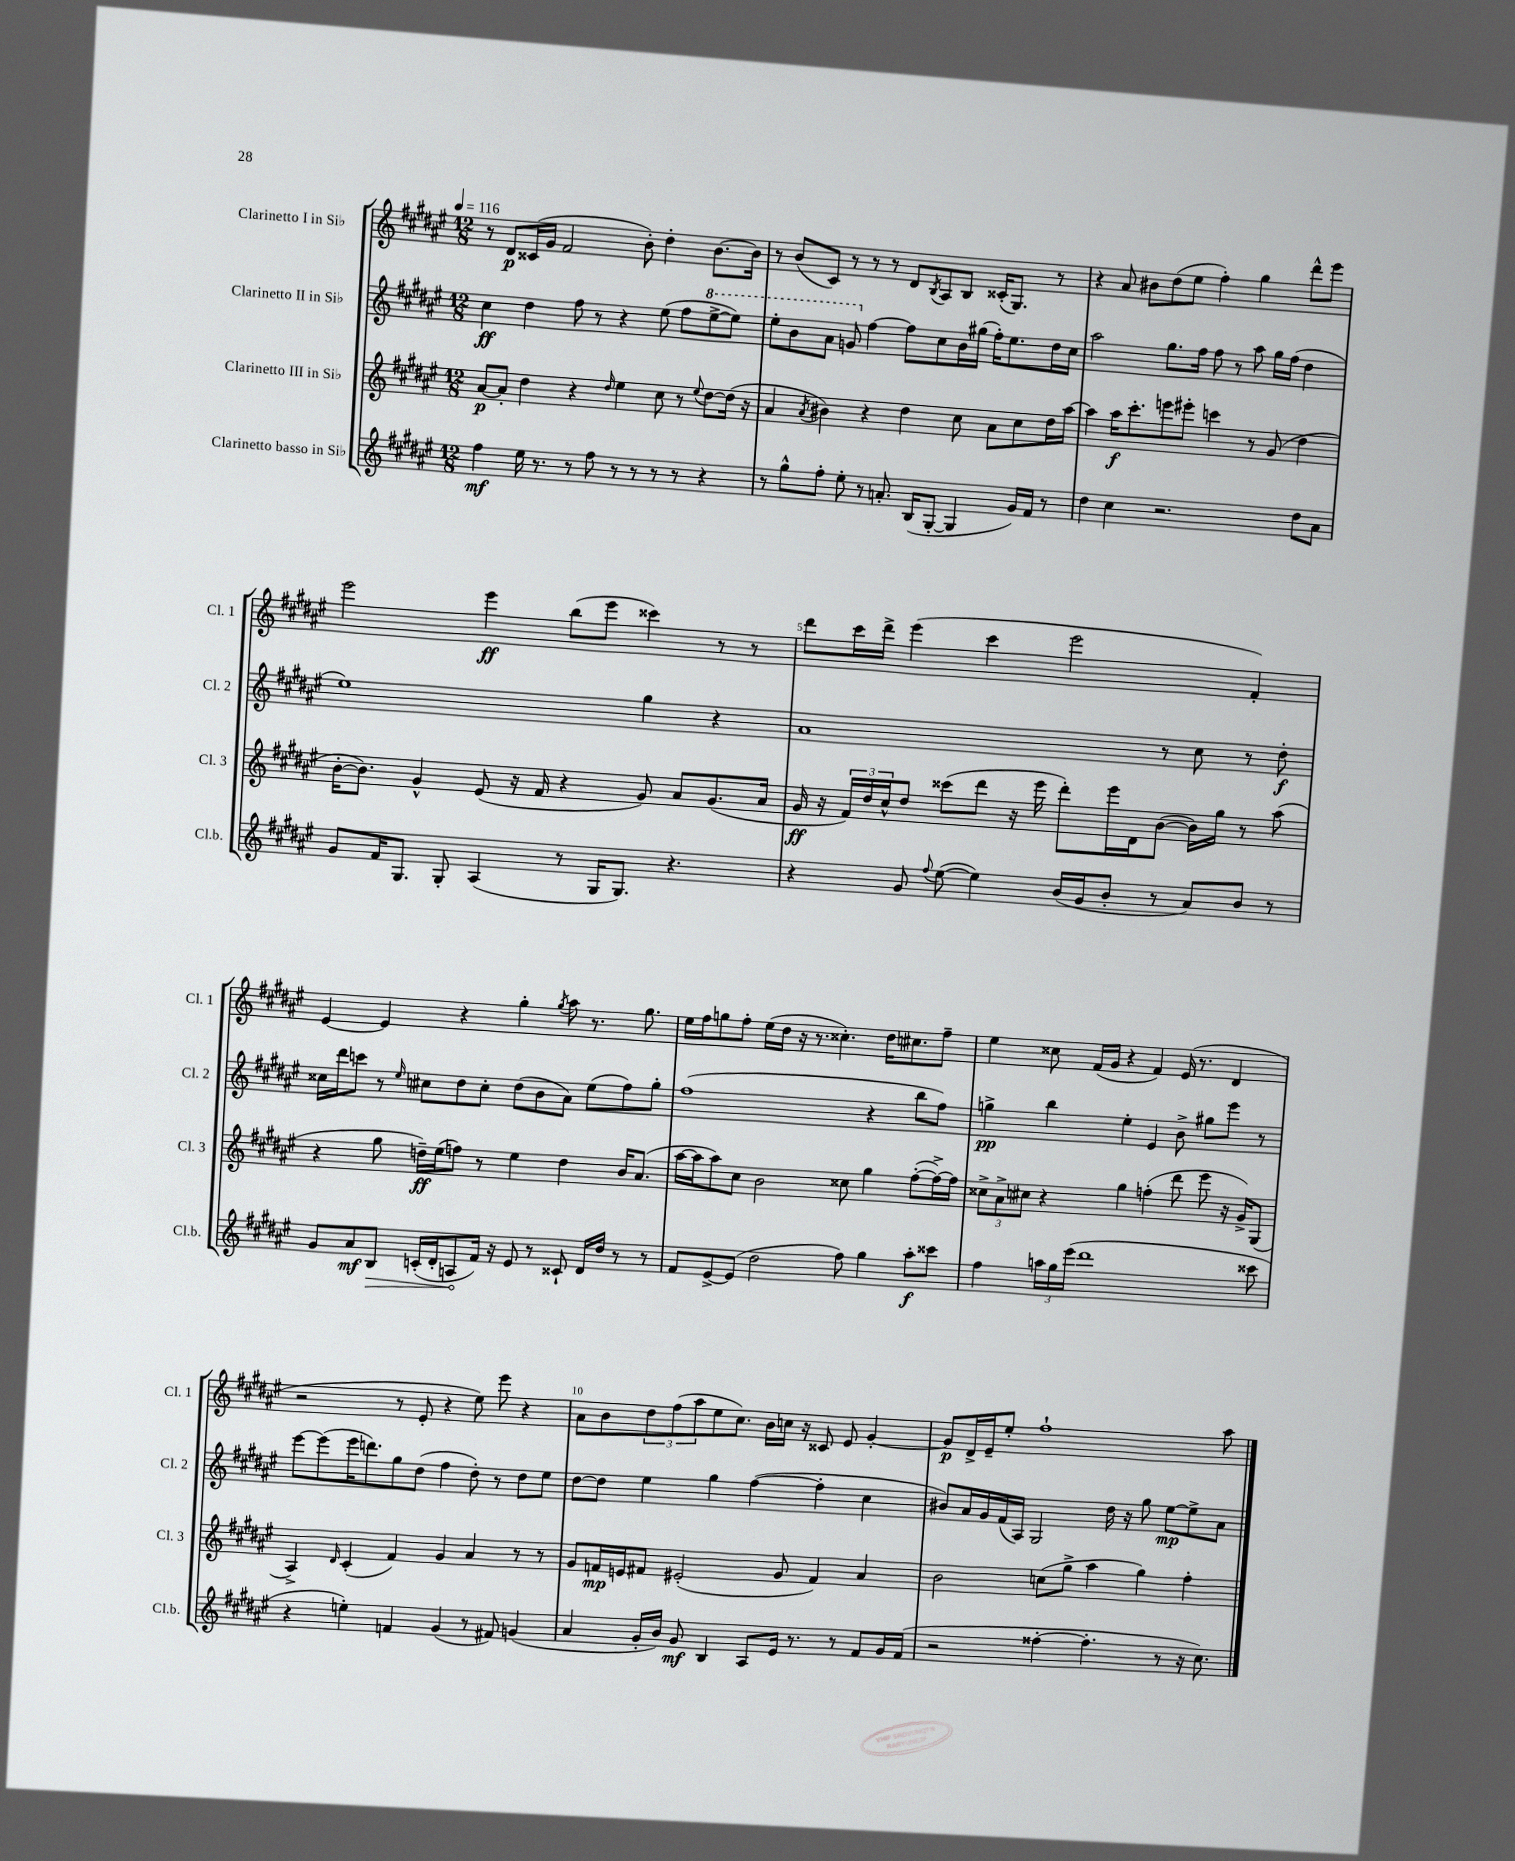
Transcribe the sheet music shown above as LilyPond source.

<<
\new StaffGroup <<
\new Staff = "s0" \with { instrumentName = "Clarinetto I in Sib" shortInstrumentName = "Cl. 1" } {
    \clef treble \key fis \major \numericTimeSignature \time 12/8 \tempo 4 = 116
    r8 dis'8\p cisis'16( gis'16 fis'2 b'8-.) dis''4-. b'8.~ b'16 |
    r8 b'8( cis'8) r8 r8 r8 dis'8 \acciaccatura { b8 } ais8 b8 cisis'16-.( gis8.) r8 |
    r4 ais'8 bis'8 dis''8( eis''8 fis''4-.) gis''4 dis'''8-^ eis'''8 |
    eis'''2 eis'''4\ff b''8( eis'''8 cisis'''4) r8 r8 |
    dis'''8 cis'''16 dis'''16-> eis'''4( cis'''4 eis'''2 fis'4-.) |
    eis'4~ eis'4 r4 gis''4-. \acciaccatura { gis''8 } ais''8 r8. gis''8. |
    eis''16 fis''16 g''8 fis''8-. eis''16( dis''16 r16 r8. cisis''4.-.) dis''16 cis''8. fis''8-- |
    eis''4 cisis''8 fis'16( gis'16 r4 fis'4) eis'16( r8. dis'4 |
    r2 r8 eis'8-. r4 eis''8) eis'''8 r4 |
    ais'8 b'8 \tuplet 3/2 { dis''8 fis''8( ais''8 } eis''8 cis''8.) b'16 c''16 r16 cisis'8 eis'8 gis'4~-. |
    gis'8\p dis'16-> eis'16-- eis''8-. fis''1-! ais''8 \bar "|." |
}
\new Staff = "s1" \with { instrumentName = "Clarinetto II in Sib" shortInstrumentName = "Cl. 2" } {
    \clef treble \key fis \major \numericTimeSignature \time 12/8
    cis''4\ff dis''4 fis''8 r8 r4 eis''8( fis''8 \ottava #1 eis'''8~-> eis'''8) |
    eis'''8-. b''8 ais''8 g''8 \ottava #0 fis''4~ fis''8 cis''8 b'16 gis''16( fis''16-.) eis''8. dis''16 cis''16 |
    ais''2 gis''8. fis''16 fis''8 r8 ais''8 gis''16 fis''16( dis''4 |
    eis''1) gis''4 r4 |
    ais'1 r8 cis''8 r8 dis''8-.\f |
    cisis''16 dis'''16 c'''8 r8 \grace { eis''16 } cis''8 dis''8 cis''8-. dis''8( b'8 ais'8) eis''8( fis''8) gis''8-. |
    fis''1( r4 b''8 fis''8) |
    g''4->\pp b''4 eis''4-. eis'4 b'8-> gis''8 eis'''8 r8 |
    eis'''8~ eis'''8( eis'''16 d'''8.) gis''8 dis''8( fis''4 dis''8-.) r8 dis''8 eis''8 |
    dis''8~ dis''8 eis''4 gis''4 fis''4~( fis''4-. cis''4 |
    bis'8) ais'16 gis'16 fis'16( ais16) gis2 dis''16 r16 gis''8 eis''8~\mp eis''8-> ais'8 \bar "|." |
}
\new Staff = "s2" \with { instrumentName = "Clarinetto III in Sib" shortInstrumentName = "Cl. 3" } {
    \clef treble \key fis \major \numericTimeSignature \time 12/8
    ais'8~\p ais'8-. dis''4 r4 \grace { dis''16 } eis''4 cis''8 r8 \appoggiatura { eis''8 } dis''8~ dis''16( r16 |
    ais'4 \acciaccatura { ais'8 } bis'4) r4 dis''4 cis''8 ais'8 cis''8 dis''16 ais''16~ |
    ais''4 ais''16\f cis'''8.-. e'''8 eis'''8-. c'''4 r8 gis'8( dis''4 |
    b'16~-. b'8.) gis'4-^ eis'8( r16 fis'16 r4 gis'8) ais'8 gis'8.( ais'16 |
    gis'16\ff r16 \tuplet 3/2 { fis'16) dis''16 cis''16-^ } dis''8 cisis'''8( dis'''8 r16 eis'''16 dis'''8-.) eis'''16 dis'16 b'8~( b'16) gis''16 r8 ais''8( |
    r4 gis''8 d''16--\ff) eis''16( f''8) r8 eis''4 d''4 b'16 ais'8.( |
    ais''16~ ais''16 ais''8) cis''8 b'2 cisis''8 gis''4 fis''8~-.( fis''16~->) fis''16 |
    \tuplet 3/2 { cisis''8-> ais'8-> cis''8 } r4 gis''4 f''4-.( dis'''8 eis'''8 r16 gis'16->) gis8( |
    ais4->) \grace { dis'16 } cis'4-.( fis'4) gis'4 ais'4 r8 r8 |
    gis'8 f'16\mp e'16 fis'8 eis'2-.( gis'8 fis'4) ais'4 |
    b'2 c''8( gis''8-> ais''4 gis''4) fis''4-. \bar "|." |
}
\new Staff = "s3" \with { instrumentName = "Clarinetto basso in Sib" shortInstrumentName = "Cl.b." } {
    \clef treble \key fis \major \numericTimeSignature \time 12/8
    fis''4\mf eis''16 r8. r8 fis''8 r8 r8 r8 r8 r4 |
    r8 gis''8-^ fis''8-. eis''8-. r8 a'8.-. b16( gis8~-. gis4 gis'16) fis'16 r8 |
    dis''4 cis''4 r2. dis''8 ais'8 |
    gis'8 fis'16 gis8. gis8-. ais4( r8 gis16 gis8.) r4. |
    r4 gis'8 \appoggiatura { fis''8 } eis''8~( eis''4) b'16( gis'16 b'8-. r8 ais'8) b'8 r8 |
    gis'8 ais'8\mf \once \override Hairpin.circled-tip = ##t b8\> c'16-.( dis'16-. a8\! fis'16) r16 eis'8 r8 cisis'8-! dis'16 dis''16 r8 r8 |
    fis'8 eis'8~-> eis'8( dis''2 fis''8) gis''4 ais''8-.\f cisis'''8 |
    fis''4 \tuplet 3/2 { a''16 gis''16 eis'''16( } dis'''1 cisis'''8 |
    r4 e''4-.) f'4 gis'4( r8 fis'8) g'4( |
    ais'4 gis'16-. b'16) gis'8\mf b4 ais8 eis'16 r8. r8 fis'8 gis'16 fis'16( |
    r2 fisis''4~-. fisis''4.-. r8 r16 cis''8.) \bar "|." |
}
>>
>>
\layout { \context { \Score \override BarNumber.break-visibility = ##(#f #t #t) barNumberVisibility = #(every-nth-bar-number-visible 5) } }
